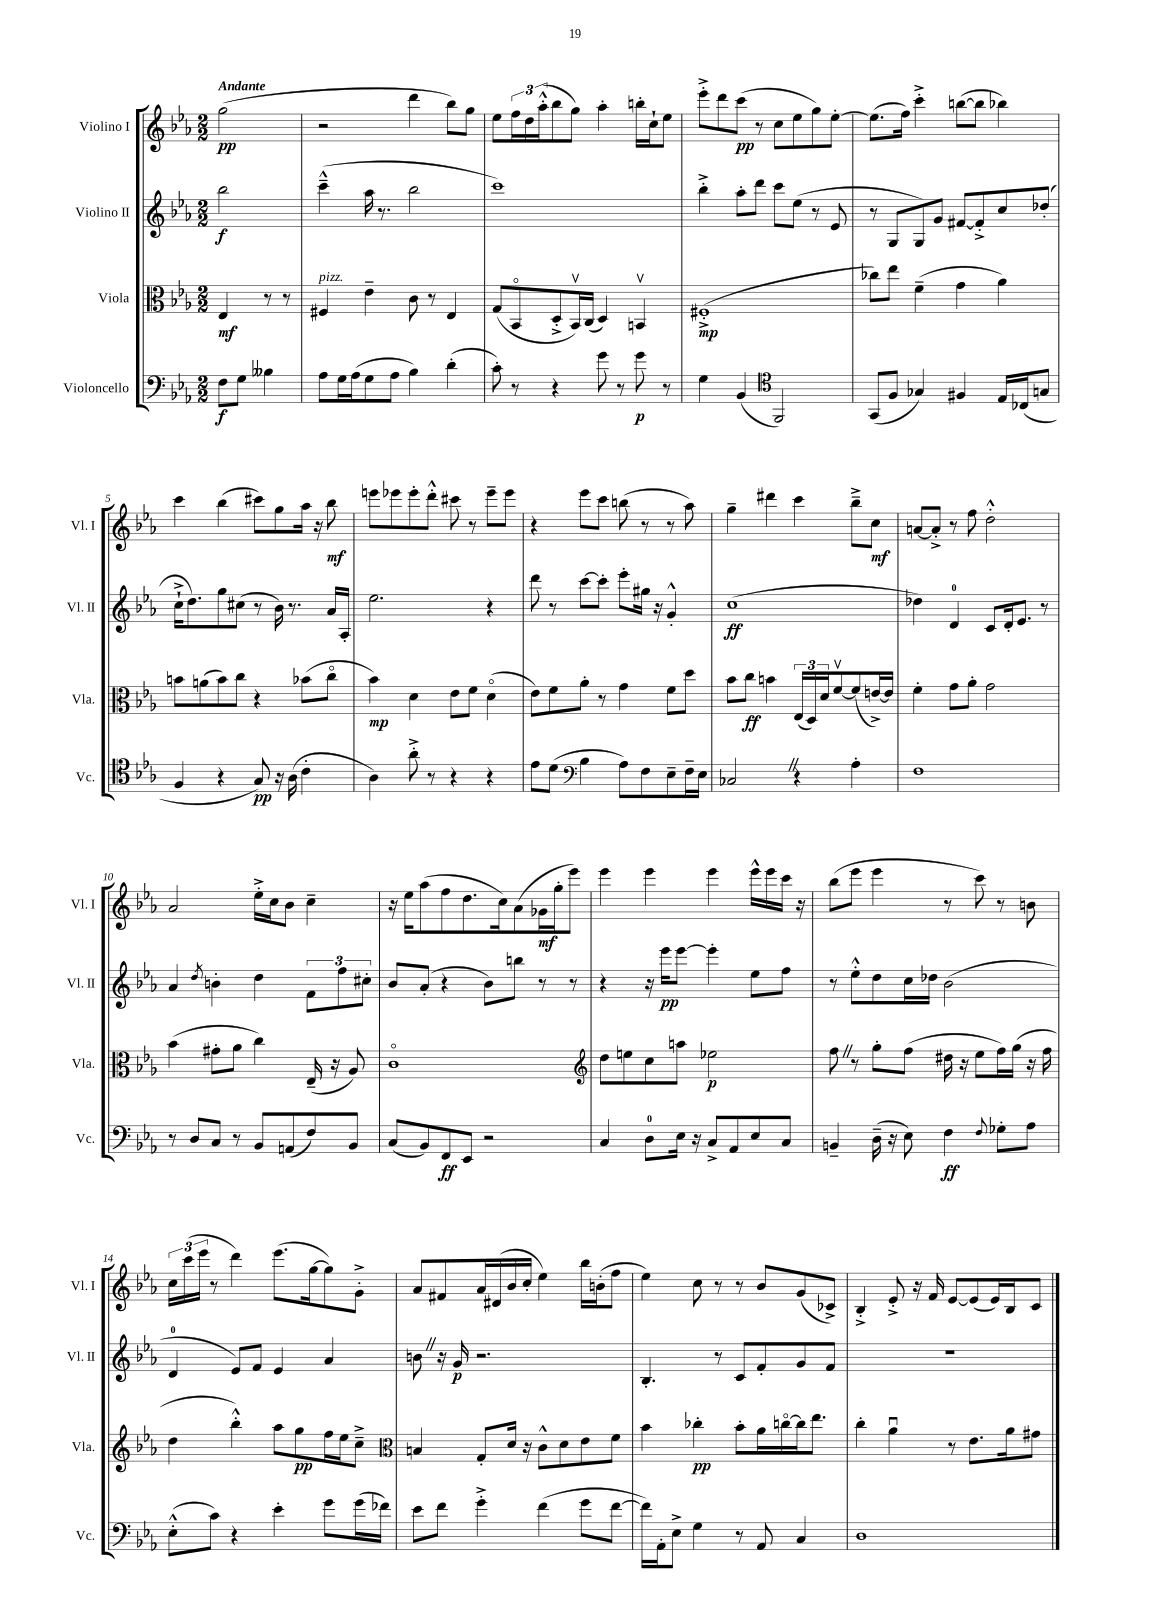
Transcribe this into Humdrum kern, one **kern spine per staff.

**kern	**kern	**kern	**kern
*staff4	*staff3	*staff2	*staff1
*clefF4	*clefC3	*clefG2	*clefG2
*k[b-e-a-]	*k[b-e-a-]	*k[b-e-a-]	*k[b-e-a-]
*M2/2	*M2/2	*M2/2	*M2/2
8F	4E-	2bb-	(2gg
8G	.	.	.
4B--	8r	.	.
.	8r	.	.
=	=	=	=
8A-	4F#	(4ccc~^^	2r
16G	.	.	.
(16A-	.	.	.
8G	4e-~	16aa-	.
.	.	8.r	.
8A-	.	.	.
4B-)	8c	2bb-	4ddd
.	8r	.	.
(4d'	4E-	.	8bb-)
.	.	.	8gg
=	=	=	=
8c')	(8G	1ccc)	8ee-
8r	8BB-o	.	24ff
.	.	.	24dd
.	.	.	(24aa-'^^
4r	8D'^	.	8bb-
.	16BB-v)	.	8gg)
.	(16C	.	.
8g	4D)	.	4aa-'
8r	.	.	.
8g	4BBv	.	16bb'
.	.	.	16cc`
8r	.	.	8ee-
=	=	=	=
4G	(1F#'^	4bb-'^	8eee-'^
.	.	.	8ddd
(4BB-	.	8aa-'	(8ccc
.	.	8ddd	8r
*clefC4	*	*	*
2FF)	.	8ccc	8cc
.	.	(8ee-	8ee-
.	.	8r	8gg)
.	.	8e-	[8ee-'
=	=	=	=
(8GG	8cc-)	8r	(8.ee-]
8F	8ee-	8G	.
.	.	.	16ff)
4G-)	(4f~	8G)	4ccc'^
.	.	8g	.
4F#	4g	[8f#	([8bb
.	.	8f#'^]	8bb]
16E-	4a-)	8cc	4bb-)
(16C-	.	.	.
8G	.	(8dd-'	.
=	=	=	=
4F	8b	16cc`^	4ccc
.	.	8.dd)	.
.	(8a	.	.
4r	8b)	8gg	(4bb-
.	8cc	(8cc#	.
8G)	4r	8r	8ccc#)
16r	.	16b-)	8gg
(16A-	.	8.r	.
4c'	(8b-	.	16aa-
.	.	.	16r
.	8cco	16a-	8bb-
.	.	16A-'	.
=	=	=	=
4A-)	4b-)	2.ee-	8eee
.	.	.	8eee-
8a-'^	4d	.	8eee-'
8r	.	.	8ddd'^^
4r	8e-	.	8ccc#
.	8f	.	8r
4r	(4do	4r	8eee-~
.	.	.	8eee-
=	=	=	=
8e-	8e-)	8ddd	4r
(8d	8f	8r	.
*clefF4	*	*	*
4B-	8a-'	[8ccc	8eee-
.	8r	8ccc']	8ccc
8A-)	4g	8eee-'	(8bb
8F	.	16gg#	8r
.	.	16r	.
8E-~	8f	4g'^^	8r
16F~	8dd	.	8aa-)
16E-	.	.	.
=	=	=	=
2C-	8b-	(1cc	4gg~
.	8cc	.	.
.	4b	.	4ddd#
4r	(24E-	.	4ccc
.	24D)	.	.
.	24d	.	.
.	[8fv	.	.
4A-'	(8f]	.	8bb-~^
.	[16e^)	.	8cc
.	16e]	.	.
=	=	=	=
1F	4f'	4dd-)	[8a
.	.	.	8a'^]
.	8g	4d	8r
.	8a-'	.	8ff
.	2g	8c	2dd'^^
.	.	16d'	.
.	.	8.e-	.
.	.	8r	.
=	=	=	=
8r	(4b-	4a-	2a-
8D	.	.	.
.	.	8qdd	.
8C	8g#'	4b'	.
8r	8a-	.	.
8BB-	4cc)	4dd	16ee-'^
.	.	.	16cc
(8AA	.	.	8b-
8F)	(16E-~	12f	4cc~
.	16r	.	.
.	.	12ff	.
8BB-	8A-)	.	.
.	.	12cc#'	.
=	=	=	=
(8C	1co	8b-	16r
.	.	.	16ee-
8BB-)	.	(8a-'	(8aa-
8FF	.	4r	8ff
8EE-	.	.	8.dd
2r	.	8b-)	.
.	.	.	16cc)
.	.	8bb	(8a-
.	.	8r	16g-
.	.	.	16gg'
.	.	8r	8eee-)
=	=	=	=
*	*clefG2	*	*
4C	8dd	4r	4eee-
.	8ee	.	.
8D	8cc	16r	4eee-
.	.	16eee-	.
16E-	8aa	[8eee-	.
16r	.	.	.
8C^	2ee-	4eee-']	4eee-
8AA-	.	.	.
8E-	.	8ee-	16eee-^^
.	.	.	16eee-
8C	.	8ff	16ccc
.	.	.	16r
=	=	=	=
4BB~	8ff	8r	(8bb-
.	8r	8ee-'^^	8eee-
(16D~	8gg'	8dd	4eee-
16r	.	.	.
8E-)	(8ff	16cc	.
.	.	16dd-	.
4F	16dd#	(2b-	8r
.	16r	.	.
.	8ee-	.	8ccc)
8qqF	.	.	.
8G-'	16ff)	.	8r
.	(16gg	.	.
8A-	16r	.	8b
.	16ff	.	.
=	=	=	=
(8E-'^^	4dd	4d	24cc
.	.	.	(24ccc
.	.	.	24eee-
8c)	.	.	8r
4r	4bb-'^^)	8e-)	4ddd)
.	.	8f	.
4e-'	8aa-	4e-	(8.eee-
.	8gg	.	.
.	.	.	[16gg
8g	16ff	4a-	8gg])
.	16ee-	.	.
(16g	8cc~^	.	8g'^
16f-)	.	.	.
=	=	=	=
*	*clefC3	*	*
8e-	4B	8b	8a-
8f	.	16r	8f#
.	.	16g	.
4g'^	8G'	2.r	16a-
.	.	.	(16d#
.	16d	.	16b-
.	16r	.	16cc'
(4f	8c^^	.	4ee-)
.	8d	.	.
8g	8e-	.	16bb-
.	.	.	(16b'
[8f	8f	.	8ff
=	=	=	=
16f])	4b-	4.B-'	4ee-)
16AA-'	.	.	.
8E-^	.	.	.
4G	4cc-'	.	8cc
.	.	8r	8r
8r	8b-'	8c	8r
8AA-	16a-	8f'	8b-
.	[16cco	.	.
4C	16cc]	8g	(8g
.	8.ee-	.	.
.	.	8f	8c-^)
=	=	=	=
1D	4cc'	1r	4B-'^
.	4a-u	.	8e-'^
.	.	.	16r
.	.	.	16f
.	8r	.	[8e-
.	8.e-	.	(8e-]
.	.	.	16e-)
.	16a-	.	16B-
.	8g#	.	8c
==	==	==	==
*-	*-	*-	*-
